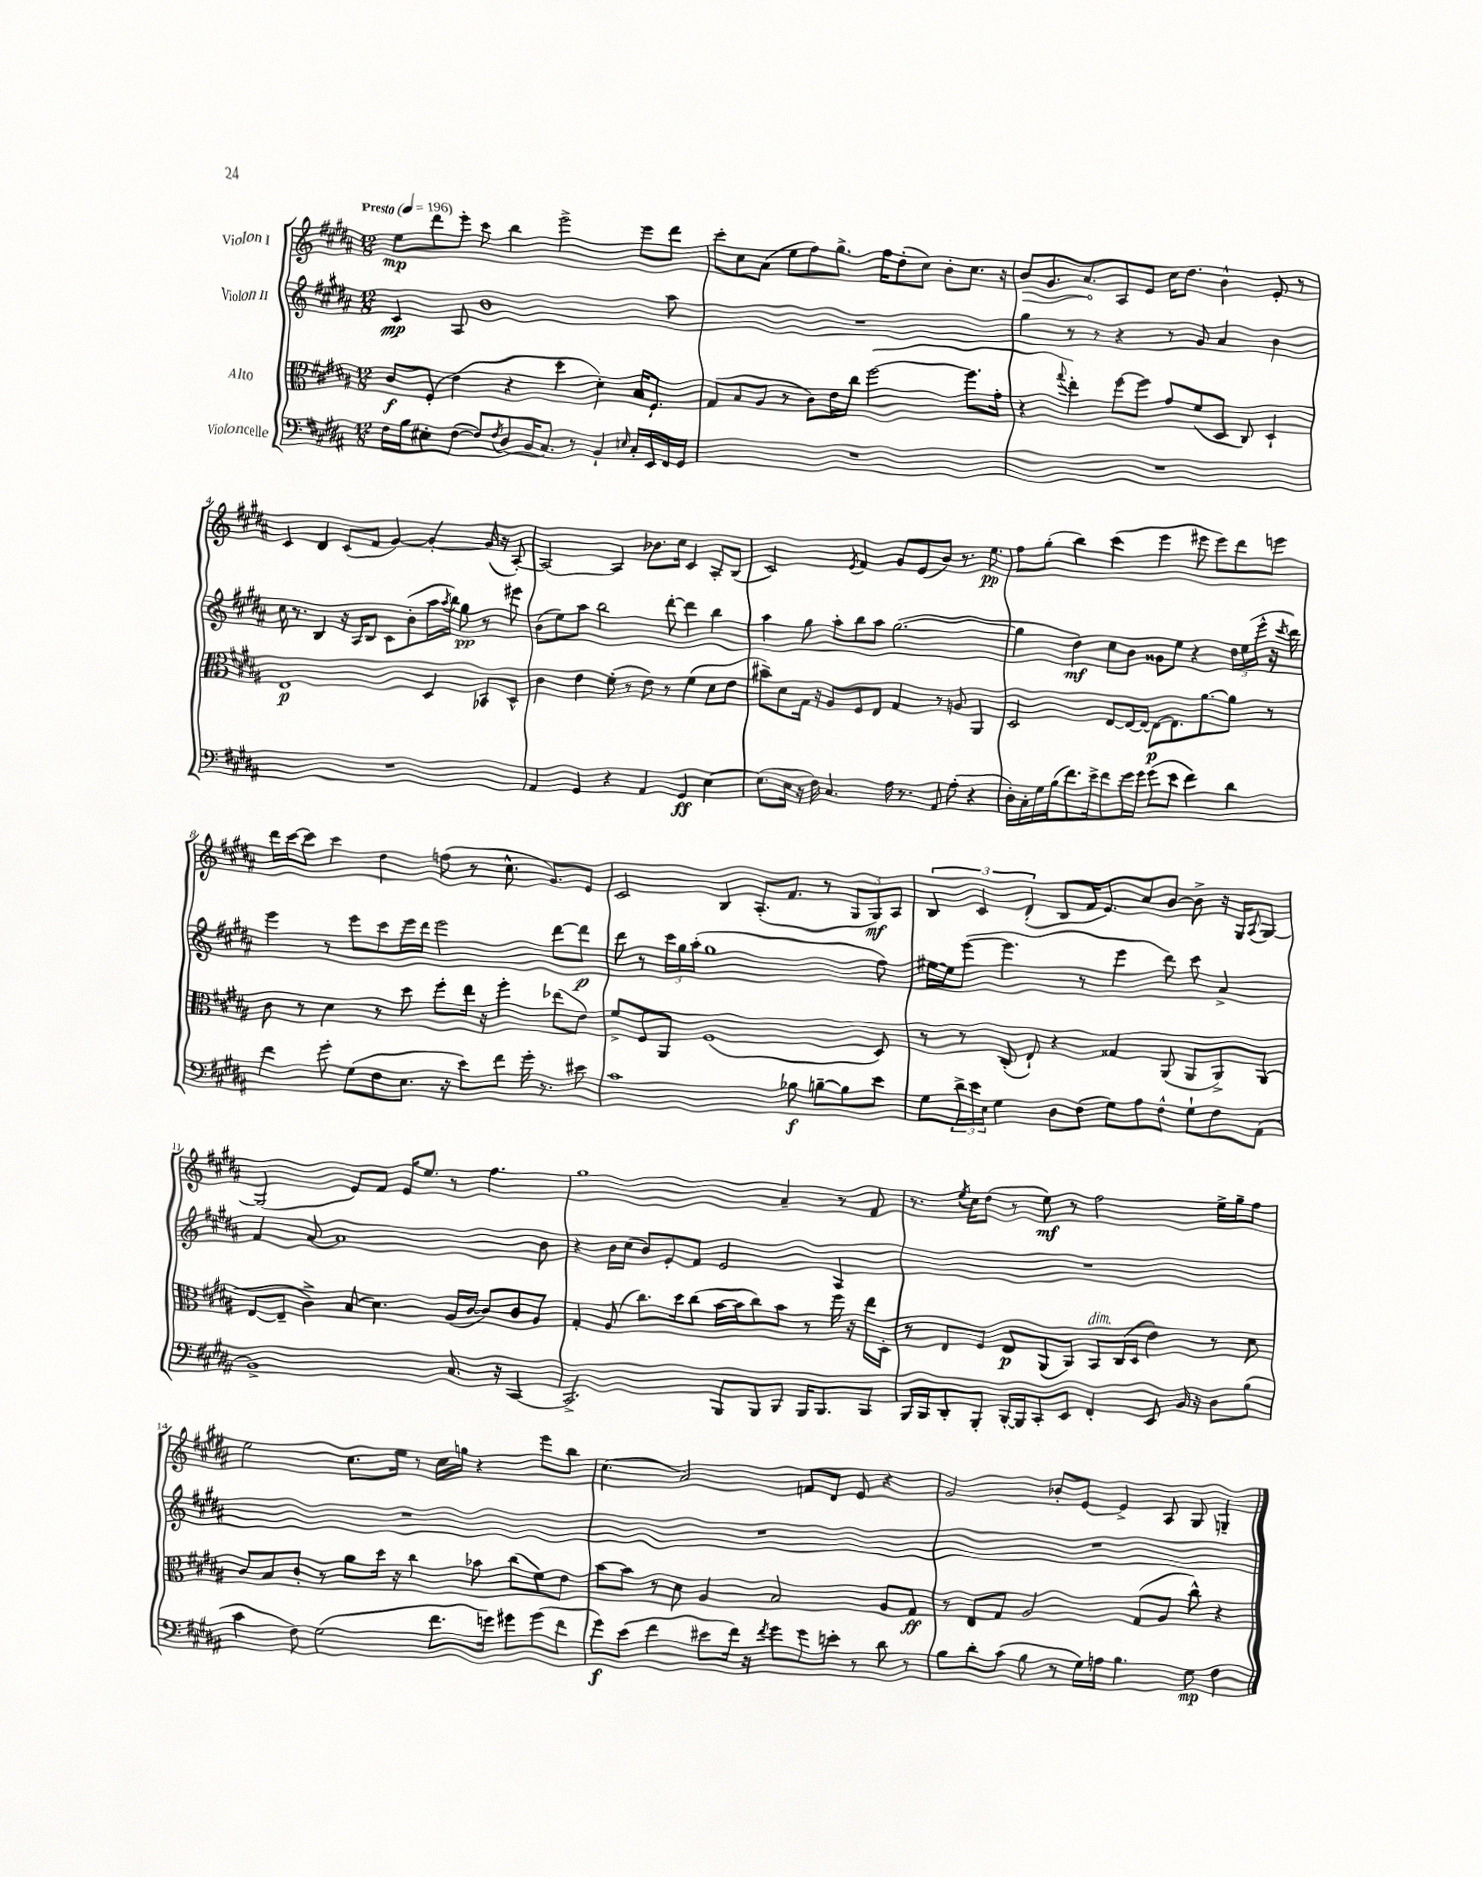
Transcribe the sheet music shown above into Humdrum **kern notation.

**kern	**dynam	**kern	**dynam	**kern	**dynam	**kern	**dynam
*part4	*part4	*part3	*part3	*part2	*part2	*part1	*part1
*staff4	*staff4	*staff3	*staff3	*staff2	*staff2	*staff1	*staff1
*I"Violoncelle	*	*I"Alto	*	*I"Violon II	*	*I"Violon I	*
*clefF4	*	*clefC3	*	*clefG2	*	*clefG2	*
*k[f#c#g#d#a#]	*	*k[f#c#g#d#a#]	*	*k[f#c#g#d#a#]	*	*k[f#c#g#d#a#]	*
*M12/8	*	*M12/8	*	*M12/8	*	*M12/8	*
*MM196	*	*MM196	*	*MM196	*	*MM196	*
=1	=1	=1	=1	=1	=1	=1	=1
!	!	!	!	!	!	!LO:TX:a:B:t=Presto	!
16F#\LL	.	8c#/L	f	4c#/	mp	8ee\L	mp
16B\J	.	.	.	.	.	.	.
8E#X'\	.	(8F#'/J	.	.	.	8ddd#\	.
([8F#\J	.	4e\	.	8A#/	.	8eee'\J	.
8F#/L])	.	.	.	1b	.	8ccc#\	.
8qF#/	.	.	.	.	.	.	.
(8D#/	.	4r	.	.	.	4bb\	.
16BB/K	.	.	.	.	.	.	.
8.C#/J)	.	.	.	.	.	.	.
.	.	4dd#\	.	.	.	2eee^\	.
8r	.	.	.	.	.	.	.
4BB`/	.	4d#'\)	.	.	.	.	.
16qqEn/	.	.	.	.	.	.	.
16C#'/LL	.	16B/KL	.	.	.	8eee\L	.
16EE/	.	8.F#`/J	.	.	.	.	.
16FF#/	.	.	.	8aa#\	.	8ddd#\J	.
16GG#/JJ	.	.	.	.	.	.	.
=2	=2	=2	=2	=2	=2	=2	=2
1.r	.	(8G#/L	.	1.r	.	8ccc#'\L	.
.	.	8B/	.	.	.	8cc#\	.
.	.	8A#/J	.	.	.	(8a#\J	.
.	.	8r	.	.	.	8ee\L	.
.	.	8c#\L)	.	.	.	8ff#\)	.
.	.	16e\L	.	.	.	8.gg#^\J	.
.	.	16cc#\JJ	.	.	.	.	.
.	.	([2ff#\	.	.	.	.	.
.	.	.	.	.	.	16ff#\KL	.
.	.	.	.	.	.	(8dd#'\	.
.	.	.	.	.	.	8cc#\J)	.
.	.	.	.	.	.	8b'\L	.
.	.	8.ff#\L]	.	.	.	8.cc#\J	.
.	.	16g#'\Jk	.	.	.	16r	.
=3	=3	=3	=3	=3	=3	=3	=3
!	!	!	!	!	!	!	!LO:HP:b
1.r	.	4r	.	4gg#\	.	8b/L	>
.	.	.	.	.	.	8.g#/	.
.	.	8qqgg#/	.	.	.	.	.
.	.	4ee'\)	.	8r	.	.	.
.	.	.	.	.	.	8.a#/	.
.	.	.	.	8r	.	.	.
.	.	[8ff#\L	.	4r	.	8A#/	]
.	.	8ff#\J]	.	.	.	8e/J	.
.	.	8g#/L	.	8r	.	16cc#\KL	.
.	.	.	.	.	.	8.dd#\J	.
.	.	(8f#/	.	8g#/	.	.	.
.	.	8D#/J	.	4a#/	.	4b^^\	.
.	.	8C#/)	.	.	.	.	.
.	.	4D#`/	.	4b\	.	8e'/	.
.	.	.	.	.	.	8r	.
!!LO:LB:g=z
=4	=4	=4	=4	=4	=4	=4	=4
1.r	.	1E	p	16cc#\	.	4c#/	.
.	.	.	.	8.r	.	.	.
.	.	.	.	4B/	.	4d#/	.
.	.	.	.	16r	.	(8c#/L	.
.	.	.	.	16A#/KL	.	.	.
.	.	.	.	8B/J	.	8f#/J	.
.	.	.	.	8c#\L	.	[4g#/)	.
.	.	.	.	(8b'\	.	.	.
.	.	4D#/	.	16aa#\L	.	4g#'/_	.
.	.	.	.	8qaa#/	.	.	.
.	.	.	.	16bb\JJ)	.	.	.
.	.	.	.	8gg#\	pp	.	.
.	.	8BB-X/L	.	8r	.	(16g#/]	.
.	.	.	.	.	.	16r	.
.	.	8D#^^/J	.	8eee#X\	.	[8A#'/)	.
=5	=5	=5	=5	=5	=5	=5	=5
4AA#/	.	4c#\	.	(8b\L	.	2A#/_	.
.	.	.	.	8ee\)	.	.	.
4GG#/	.	4e\	.	8aa#\J	.	.	.
.	.	.	.	2bb\	.	.	.
4r	.	(8f#'\	.	.	.	4A#/]	.
.	.	8r	.	.	.	.	.
4AA#/	.	8e\)	.	.	.	8.b-X\L	.
.	.	8r	.	[8ddd#'\	.	.	.
.	.	.	.	.	.	16cc#\Jk	.
4GG#/	ff	(4f#\	.	4ddd#\]	.	4c#/	.
[4E\	.	8d#\L	.	4bb\	.	8A#'/L	.
.	.	8e\J	.	.	.	(8B/J	.
=6	=6	=6	=6	=6	=6	=6	=6
(8.E\L]	.	8b#X~\L)	.	4aa#\	.	2c#/)	.
.	.	8d#\	.	.	.	.	.
16E\Jk	.	.	.	.	.	.	.
16r	.	16G#\Jk	.	8gg#\	.	.	.
16F#\)	.	16r	.	.	.	.	.
4.C#/	.	8A#/L	.	8aa#'\L	.	.	.
.	.	.	.	.	.	8qe/	.
.	.	8F#/	.	8bb\	.	4f#/	.
.	.	8E/J	.	8aa#\J	.	.	.
16A#\	.	4G#/	.	([2.gg#\	.	8g#/L	.
8.r	.	.	.	.	.	.	.
.	.	.	.	.	.	(8e/	.
8AA#/	.	8r	.	.	.	8b/J)	.
(8A#'\	.	8An/	.	.	.	8.r	.
4r	.	4AA#/	.	.	.	.	.
.	.	.	.	.	.	8.ee\	pp
=7	=7	=7	=7	=7	=7	=7	=7
16D#'\LL)	.	2D#/	.	4gg#\]	.	8ff#\L	.
16C#'\	.	.	.	.	.	.	.
16G#\	.	.	.	.	.	(8gg#'\J	.
(16B\J	.	.	.	.	.	.	.
8.f#\)	.	.	.	4dd#\)	mf	4bb\)	.
16e^\k	.	.	.	.	.	.	.
8f#\	.	[8E/L	.	8cc#\L	.	(4ccc#\	.
16g#\L	.	16E/L_	.	8b\J	.	.	.
16g#\JJ	.	16E/JJ_	.	.	.	.	.
(8g#\L	.	8E\L_	p	8g##X\L	.	4eee\	.
8e\J	.	8.E\]	.	8ee\J	.	.	.
4f#\)	.	.	.	4r	.	8eee#X\	.
.	.	[8.a#\	.	.	.	.	.
.	.	.	.	.	.	8eee#\L)	.
4d#\	.	8a#\J]	.	24dd#\LL	.	8ddd#\	.
.	.	.	.	(24ee\	.	.	.
.	.	.	.	24eee^^\JJ	.	.	.
.	.	8r	.	16r	.	8eeen\J	.
.	.	.	.	8qccc#/	.	.	.
.	.	.	.	16ddd#\)	.	.	.
!!LO:LB:g=z
=8	=8	=8	=8	=8	=8	=8	=8
4f#\	.	8c#\	.	4eee\	.	16ddd#\LL	.
.	.	.	.	.	.	[16ccc#\J	.
.	.	8r	.	.	.	8ccc#\J]	.
8g#'\	.	4d#\	.	8r	.	4ccc#\	.
(8G#\L	.	.	.	8eee\L	.	.	.
8F#\	.	8r	.	8ccc#\	.	4dd#\	.
8.E\J	.	8dd#\	.	16eee\L	.	.	.
.	.	.	.	16ddd#\JJ	.	.	.
.	.	8ff#'\L	.	2eee\	.	(8ffn\	.
16r	.	.	.	.	.	.	.
8e\L)	.	16ee\Jk	.	.	.	8r	.
.	.	16r	.	.	.	.	.
8f#\J	.	4ff#'\	.	.	.	8.cc#^^\	.
16g#'\	.	.	.	.	.	.	.
8.r	.	.	.	.	.	8.g#/L)	.
.	.	(8ee-X\L	.	[8ddd#\L	.	.	.
8e#X\	.	8e\J)	.	8ddd#\J]	p	8e/J	.
=9	=9	=9	=9	=9	=9	=9	=9
1c#	.	8f#^/L	.	8ddd#\	.	2c#/	.
.	.	8F#/	.	8r	.	.	.
.	.	8AA#/J	.	24ccc#\LL	.	.	.
.	.	.	.	24gg#\	.	.	.
.	.	.	.	(24aa#'\JJ	.	.	.
.	.	(1F#	.	1gg#	.	.	.
.	.	.	.	.	.	4B/	.
.	.	.	.	.	.	(8.A#'/L	.
.	.	.	.	.	.	8.f#/J	.
8B-X\	f	.	.	.	.	.	.
[8Bn~\L	.	.	.	.	.	8r	.
8B\]	.	.	.	.	.	12G#/L	.
.	.	.	.	.	.	12G#/)	mf
8e\J	.	8D#/)	.	8ff#\)	.	.	.
.	.	.	.	.	.	12A#/J	.
=10	=10	=10	=10	=10	=10	=10	=10
8G#\L	.	8r	.	[16ee#X\LL	.	6B/	.
.	.	.	.	16ee#\J]	.	.	.
24d#^\L	.	8r	.	([8eee\J	.	.	.
24e\	.	.	.	.	.	6c#/	.
24E\JJ	.	.	.	.	.	.	.
4G#\	.	(8C#'/	.	4.eee\]	.	.	.
.	.	.	.	.	.	(6d#'/	.
.	.	8E`/)	.	.	.	.	.
8D#\L	.	4r	.	.	.	8B/L	.
(8F#\J	.	.	.	8r	.	16f#/K	.
.	.	.	.	.	.	8.e/)	.
8G#\L)	.	4G##X/	.	4eee\	.	.	.
8A#\	.	.	.	.	.	8cc#/	.
8F#^^\J	.	(8AA#/	.	8ddd#\)	.	[8b/J	.
8G#`\L	.	8AA#/L	.	8ccc#\	.	8b^\]	.
8F#\	.	8AA#^/)	.	4a#^/	.	16r	.
.	.	.	.	.	.	16G#/KL	.
.	.	.	.	.	.	8qqA#/	.
(8AA#\J	.	(8AA#/J	.	.	.	[8G#/J	.
!!LO:LB:g=z
=11	=11	=11	=11	=11	=11	=11	=11
1BB^)	.	[8E/L	.	4f#/	.	(2G#/]	.
.	.	8E~/J]	.	.	.	.	.
.	.	4c#^\)	.	[8a#/	.	.	.
.	.	.	.	1a#]	.	.	.
.	.	(8B/	.	.	.	8e/L)	.
.	.	4.d#\)	.	.	.	8f#/J	.
.	.	.	.	.	.	16e/KL	.
.	.	.	.	.	.	8.ee/J	.
8.C#/	.	(16A#/LL	.	.	.	8r	.
.	.	[16c#/JJ	.	.	.	.	.
.	.	8c#/L])	.	.	.	4.ff#\	.
16r	.	.	.	.	.	.	.
[4CC#/	.	8c#/	.	.	.	.	.
.	.	8A#/J	.	8b\	.	.	.
=12	=12	=12	=12	=12	=12	=12	=12
2.CC#^/]	.	4G#'/	.	4r	.	1gg#	.
.	.	(8A#/	.	16b\LL	.	.	.
.	.	.	.	(16cc#\JJ	.	.	.
.	.	8.cc#\L)	.	8b/L)	.	.	.
.	.	.	.	8e'/	.	.	.
.	.	16dd#\k	.	.	.	.	.
.	.	(8cc#\J	.	8f#/J	.	.	.
8BBB/L	.	[16b\LL	.	2e/	.	.	.
.	.	16b\J]	.	.	.	.	.
8BBB/	.	8cc#\)	.	.	.	.	.
8BBB/J	.	8b\J	.	.	.	4a#~/	.
16BBB/KL	.	8r	.	.	.	.	.
8.BBB/	.	.	.	.	.	.	.
.	.	16ff#\	.	4A#/	.	8r	.
.	.	16r	.	.	.	.	.
8BBB/J	.	16ee\LL	.	.	.	8f#/	.
.	.	16D#'\JJ	.	.	.	.	.
=13	=13	=13	=13	=13	=13	=13	=13
16BBB/LL	.	8r	.	1.r	.	8.r	.
16BBB/J	.	.	.	.	.	.	.
8DD#'/	.	8E/L	.	.	.	.	.
.	.	.	.	.	.	8qee/	.
.	.	.	.	.	.	16cc#\KL	.
8BBB'/J	.	8F#/J	.	.	.	(8dd#\J	.
[16BBB'/LL	.	8E/L	p	.	.	8r	.
16BBB/J]	.	.	.	.	.	.	.
8CC#'/	.	(8AA#/	.	.	.	8ee\)	mf
8EE/J	.	8AA#/J)	.	.	.	8r	.
!	!	!LO:TX:a:i:t=dim.	!	!	!	!	!
4FF#'/	.	8BB/L	.	.	.	2ff#\	.
.	.	(16C#/L	.	.	.	.	.
.	.	16D#/JJ	.	.	.	.	.
8EE/	.	4e\)	.	.	.	.	.
16BB/	.	.	.	.	.	.	.
16r	.	.	.	.	.	.	.
8D#\L	.	8r	.	.	.	16ee^\LL	.
.	.	.	.	.	.	16gg#~\J	.
(8B\J	.	8d#\	.	.	.	8ff#\J	.
!!LO:LB:g=z
=14	=14	=14	=14	=14	=14	=14	=14
4c#\	.	8c#/L	.	1.r	.	2ee\	.
.	.	8B/	.	.	.	.	.
8F#\)	.	8c#'/J	.	.	.	.	.
(2G#\	.	8r	.	.	.	.	.
.	.	8a#\L	.	.	.	8.cc#\L	.
.	.	16dd#\Jk	.	.	.	.	.
.	.	16r	.	.	.	16ee\Jk	.
.	.	4cc#\	.	.	.	8r	.
8.f#\L	.	.	.	.	.	16cc#\LL	.
.	.	.	.	.	.	16ggn\JJ	.
.	.	8b-X\	.	.	.	4r	.
16gn\Jk)	.	.	.	.	.	.	.
8g#X\L	.	(8cc#\L	.	.	.	.	.
(8g#\	.	8f#\)	.	.	.	8eee\L	.
8f#\J	.	8e\J	.	.	.	8bb\J	.
=15	=15	=15	=15	=15	=15	=15	=15
8g#\L)	f	[8b\L	.	1.r	.	(4.cc#\	.
(8e\J	.	8b\J]	.	.	.	.	.
4f#\	.	8r	.	.	.	.	.
.	.	8d#\	.	.	.	2a#/)	.
8e#X\L	.	4A#/	.	.	.	.	.
16f#\Jk)	.	.	.	.	.	.	.
16r	.	.	.	.	.	.	.
8qf#/	.	.	.	.	.	.	.
8g#\L	.	2B/	.	.	.	.	.
8g#\	.	.	.	.	.	8fn/L	.
8en'\J	.	.	.	.	.	8d#/J	.
8r	.	.	.	.	.	8e/	.
8d#\	.	8A#/L	.	.	.	4r	.
8r	.	8G#/J	ff	.	.	.	.
=16	=16	=16	=16	=16	=16	=16	=16
8B\L	.	8r	.	1.r	.	2g#/	.
8d#'\	.	8E/L	.	.	.	.	.
(8c#\J	.	8G#/J	.	.	.	.	.
8B\	.	2A#/	.	.	.	.	.
8r	.	.	.	.	.	8b-X'/L	.
16G#\LL)	.	.	.	.	.	[8e/J	.
16An\JJ	.	.	.	.	.	.	.
4.B\	.	.	.	.	.	4e^/]	.
.	.	(8G#/L	.	.	.	.	.
.	.	8A#/J	.	.	.	8A#/	.
8G#\	mp	8cc#^^\)	.	.	.	8G#/	.
4F#\	.	4r	.	.	.	4Gn~/	.
==	==	==	==	==	==	==	==
*-	*-	*-	*-	*-	*-	*-	*-
